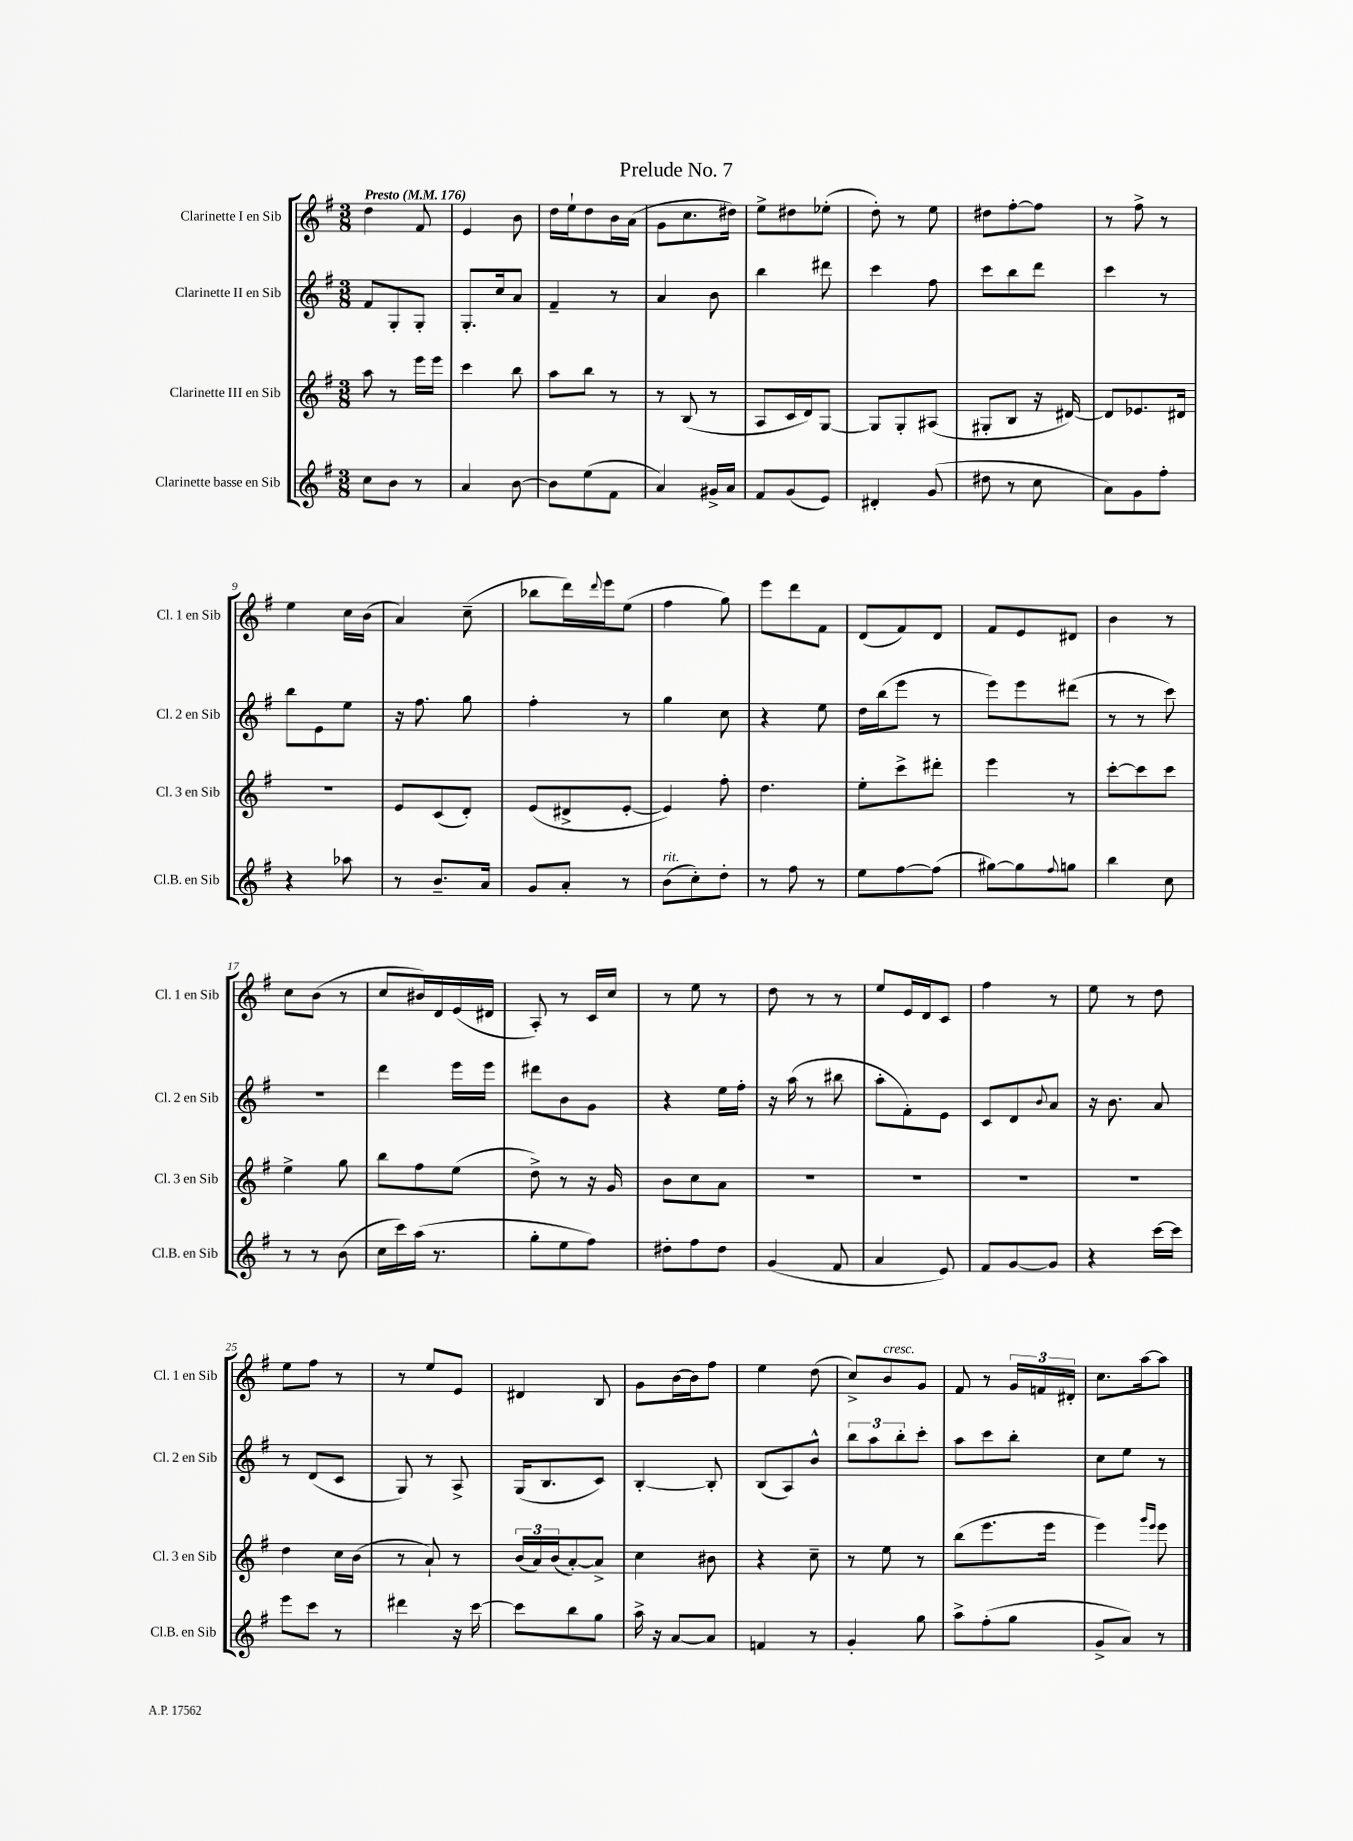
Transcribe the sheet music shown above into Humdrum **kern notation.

**kern	**kern	**kern	**kern
*part4	*part3	*part2	*part1
*staff4	*staff3	*staff2	*staff1
*I"Clarinette basse en Sib	*I"Clarinette III en Sib	*I"Clarinette II en Sib	*I"Clarinette I en Sib
*I'Cl.B. en Sib	*I'Cl. 3 en Sib	*I'Cl. 2 en Sib	*I'Cl. 1 en Sib
*clefG2	*clefG2	*clefG2	*clefG2
*k[f#]	*k[f#]	*k[f#]	*k[f#]
*M3/8	*M3/8	*M3/8	*M3/8
*MM176	*MM176	*MM176	*MM176
=1	=1	=1	=1
!	!	!	!LO:TX:a:B:t=Presto
8cc\L	8aa\	8f#/L	4dd\
8b\J	8r	8G'/	.
8r	16eee\LL	8G'/J	8f#/
.	16eee\JJ	.	.
=2	=2	=2	=2
4a/	4ccc\	8.G'/L	4e/
.	.	16cc/k	.
[8b\	8bb\	8a/J	8b\
=3	=3	=3	=3
8b\L]	8aa\L	4f#~/	16dd\LL
.	.	.	16ee`\J
(8ee\	8bb\J	.	8dd\
8f#\J	8r	8r	16b\L
.	.	.	(16a\JJ
=4	=4	=4	=4
4a/)	8r	4a/	8g\L
.	(8B/	.	8.cc\
16g#X^/LL	8r	8b\	.
16a/JJ	.	.	16dd#X\Jk)
=5	=5	=5	=5
8f#/L	8A/L	4bb\	8ee^\L
(8g/	16c/L	.	8dd#X\
.	16d/J)	.	.
8e/J)	[8G/J	8ddd#X\	(8ee-X'\J
=6	=6	=6	=6
4d#X'/	8G/L]	4ccc\	8dd'\)
.	8G'/	.	8r
(8g/	(8A#X/J	8ff#\	8ee\
=7	=7	=7	=7
8dd#X\	8G#X'/L	8ccc\L	8dd#X\L
8r	8B/J	8bb\	[8ff#'\
8cc\	16r	8ddd\J	8ff#\J]
.	[16d#X/)	.	.
=8	=8	=8	=8
8a\L)	8d#/L]	4ccc\	8r
8g\	8.e-X/	.	8ff#^\
8ff#'\J	.	8r	8r
.	16d#X/Jk	.	.
!!LO:LB:g=z
=9	=9	=9	=9
4r	4.r	8bb\L	4ee\
.	.	8e\	.
8aa-X\	.	8ee\J	16cc\LL
.	.	.	(16b\JJ
=10	=10	=10	=10
8r	8e/L	16r	4a/)
.	.	8.ff#\	.
8.b~/L	(8c/	.	.
.	8d'/J)	8gg\	(8cc~\
16a/Jk	.	.	.
=11	=11	=11	=11
8g/L	(8e/L	4ff#'\	8bb-X\L
8a'/J	8d#X^/	.	16ddd\L)
.	.	.	8qqddd/
.	.	.	16eee\J
8r	[8e'/J	8r	(8ee\J
=12	=12	=12	=12
!LO:TX:a:i:t=rit.	!	!	!
(8b\L	4e/])	4gg\	4ff#\
8cc'\)	.	.	.
8dd'\J	8ff#'\	8cc\	8gg\)
=13	=13	=13	=13
8r	4.dd\	4r	8eee\L
8ff#\	.	.	8ddd\
8r	.	8ee\	8f#\J
=14	=14	=14	=14
8ee\L	8ee'\L	16dd\LL	(8d/L
.	.	(16bb\J	.
[8ff#\	8ccc^\	8eee\J	8f#/)
(8ff#\J]	8ddd#X'\J	8r	8d/J
=15	=15	=15	=15
[8gg#X\L)	4eee\	8eee\L)	8f#/L
8gg#\]	.	8eee\	8e/
8qqff#/	.	.	.
8ggn\J	8r	(8ddd#X\J	8d#X/J
=16	=16	=16	=16
4bb\	[8ccc'\L	8r	4b\
.	8ccc\]	8r	.
8cc\	8ccc\J	8ccc\)	8r
!!LO:LB:g=z
=17	=17	=17	=17
8r	4ee^\	4.r	8cc\L
8r	.	.	(8b\J
(8b\	8gg\	.	8r
=18	=18	=18	=18
16cc\LL	8bb\L	4ddd\	8cc/L
16ccc\)	.	.	.
(16aa\JJ	8ff#\	.	16b#X/L)
8.r	.	.	16d/
.	(8ee\J	16eee\LL	(16e/
.	.	16eee\JJ	16d#X/JJ
=19	=19	=19	=19
8gg'\L	8dd^\)	8ddd#X\L	8A'/)
8ee\	8r	8b\	8r
8ff#\J)	16r	8g\J	16c/LL
.	16g/	.	16cc/JJ
=20	=20	=20	=20
8dd#X'\L	8b\L	4r	8r
8ff#\	8cc\	.	8ee\
8dd#\J	8a\J	16ee\LL	8r
.	.	16ff#'\JJ	.
=21	=21	=21	=21
(4g/	4.r	16r	8dd\
.	.	(16aa\	.
.	.	8r	8r
8f#/	.	8bb#X\	8r
=22	=22	=22	=22
4a/	4.r	8aa'\L	8ee/L
.	.	8f#'\)	16e/L
.	.	.	16d/J
8e/)	.	8e\J	8c/J
=23	=23	=23	=23
8f#/L	4.r	8c/L	4ff#\
[8g/	.	8d/	.
.	.	8qqb/	.
8g/J]	.	8a/J	8r
=24	=24	=24	=24
4r	4.r	16r	8ee\
.	.	8.b\	.
.	.	.	8r
[16ccc\LL	.	8a/	8dd\
16ccc\JJ]	.	.	.
!!LO:LB:g=z
=25	=25	=25	=25
8eee\L	4dd\	8r	8ee\L
8ccc\J	.	(8d/L	8ff#\J
8r	16cc\LL	8c/J	8r
.	(16b\JJ	.	.
=26	=26	=26	=26
4ddd#X\	8r	8G/)	8r
.	8a`/)	8r	8ee/L
16r	8r	8A^/	8e/J
[16ccc\	.	.	.
=27	=27	=27	=27
8ccc\L]	(24b/LL	(16G/KL	4d#X/
.	24a/)	.	.
.	.	8.B/	.
.	(24b/J	.	.
8bb\	[8a'/)	.	.
8gg\J	8a^/J]	8c/J)	8B/
=28	=28	=28	=28
16aa^\	4cc\	[4B'/	8g\L
16r	.	.	.
[8a/L	.	.	[16b\L
.	.	.	16b\J]
8a/J]	8b#X\	8B'/]	8ff#\J
=29	=29	=29	=29
4fn/	4r	(8B/L	4ee\
.	.	8A/)	.
8r	8cc~\	8b^^/J	(8dd\
=30	=30	=30	=30
4g'/	8r	12bb\L	8cc^/L)
.	.	12aa\	.
!	!	!	!LO:TX:a:i:t=cresc.
.	8ee\	.	8b/
.	.	12bb'\	.
8gg\	8r	8ccc'\J	8g/J
=31	=31	=31	=31
8aa^\L	(8bb\L	8aa\L	8f#/
(8ff#'\	8.eee\	8ccc\	8r
8gg\J	.	8bb'\J	24g/LL
.	.	.	24fn/
.	16eee\Jk	.	.
.	.	.	24d#X'/JJ
=32	=32	=32	=32
8g^/L	4eee\)	8cc\L	8.cc\L
8a/J)	.	8ee\J	.
.	.	.	[16aa\k
.	16qqggg/LL	.	.
.	16qqeee/JJ	.	.
8r	8eee\	8r	8aa\J]
==	==	==	==
*-	*-	*-	*-
